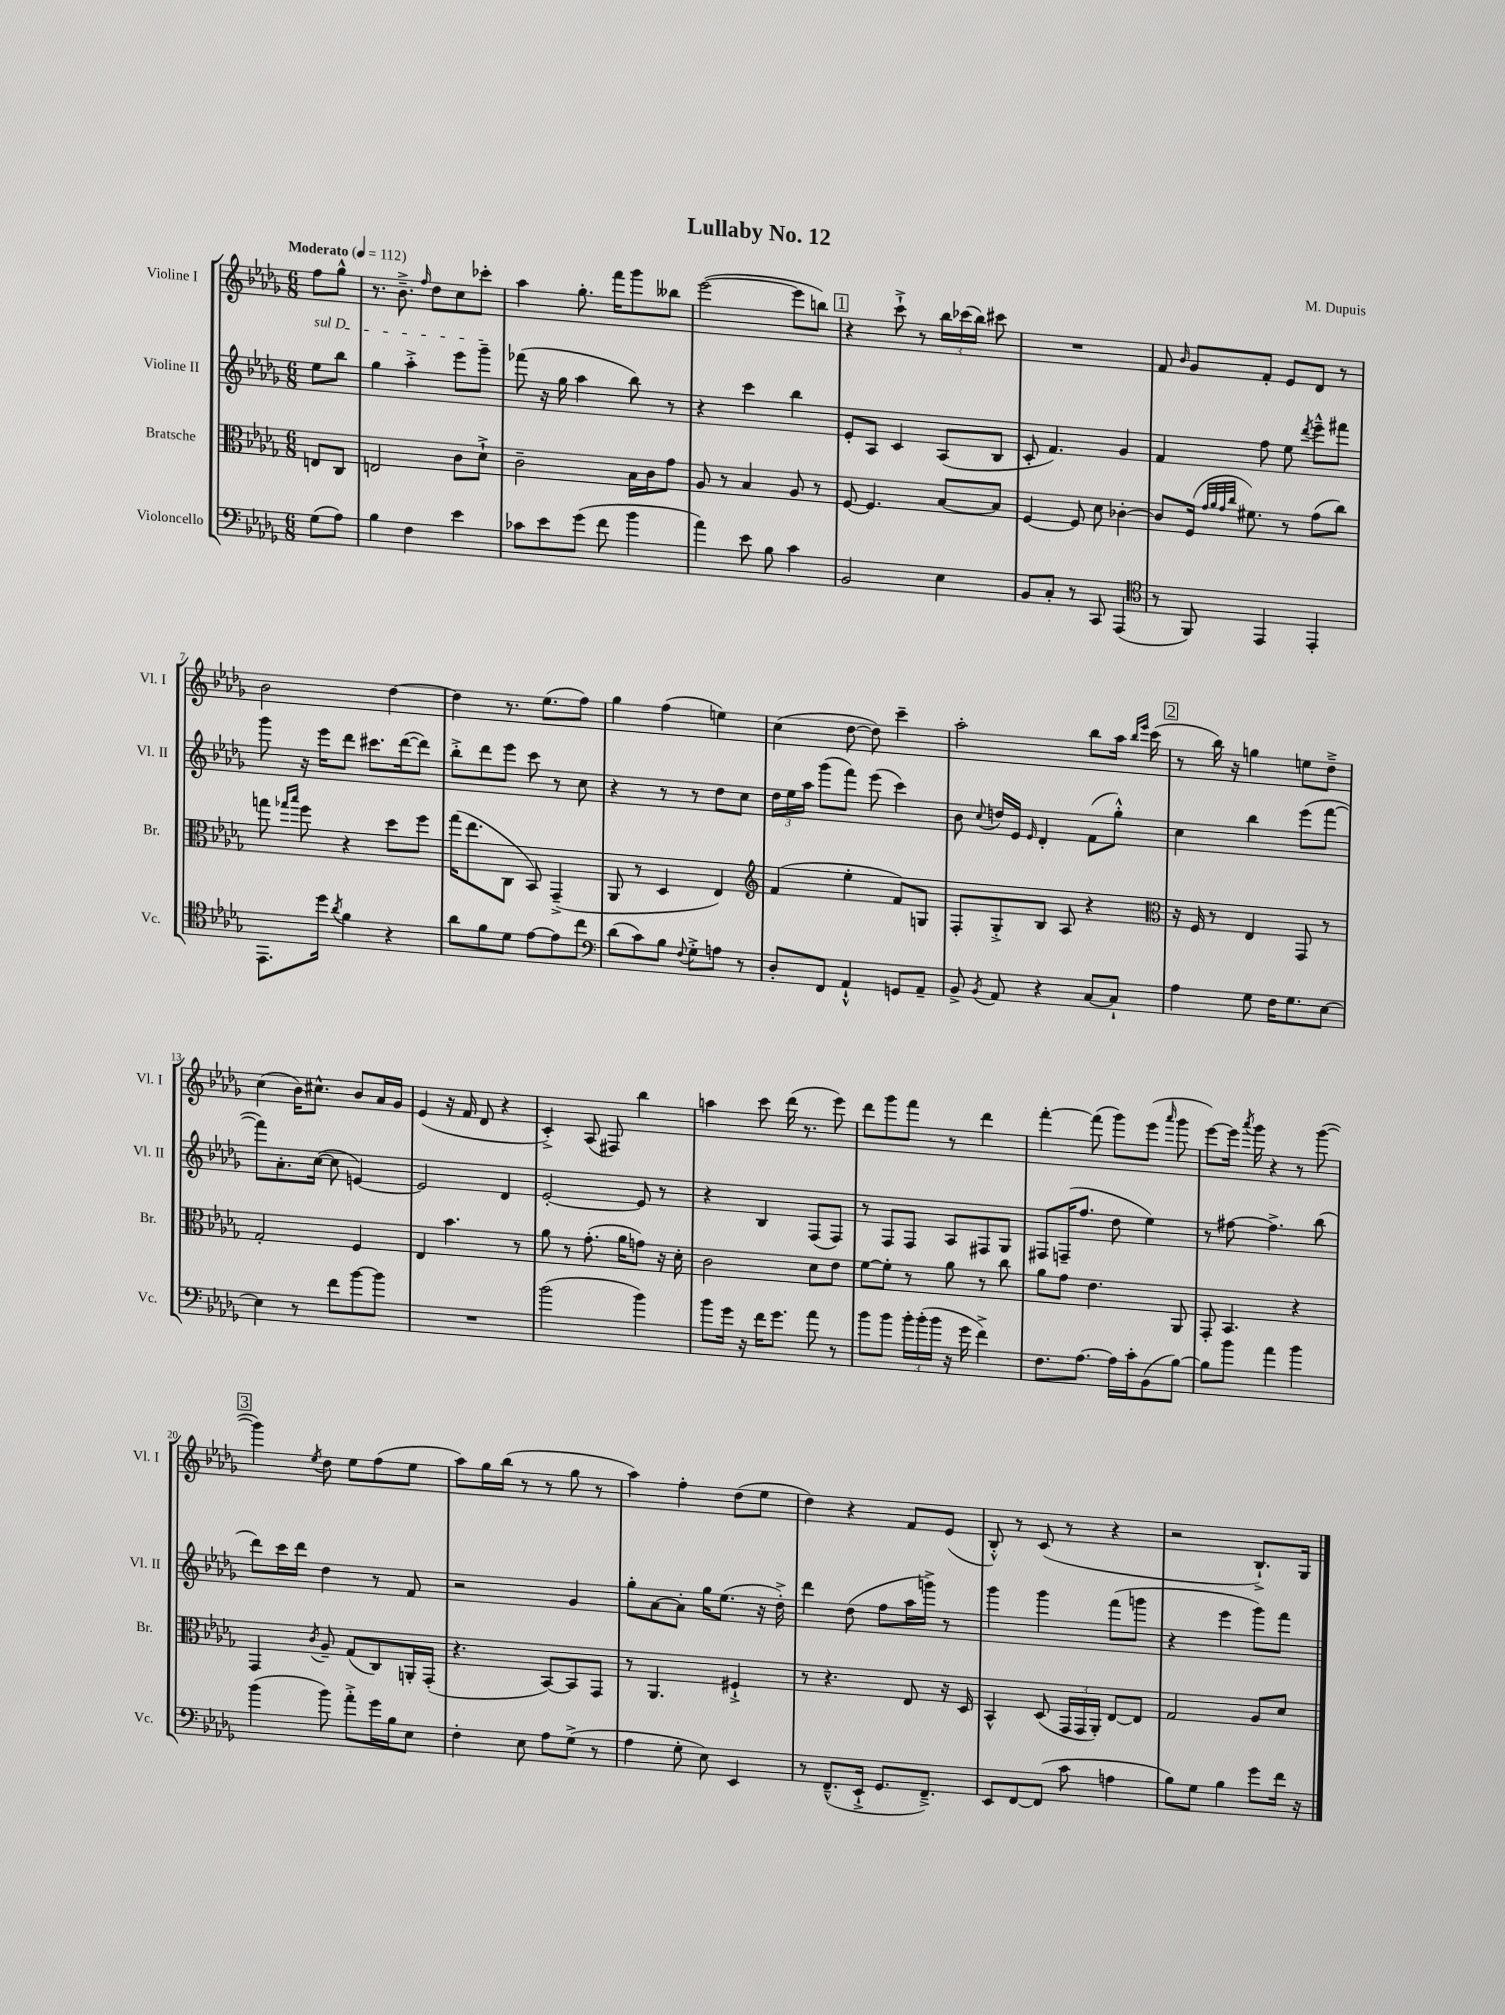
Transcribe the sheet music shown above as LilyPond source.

\header { title = "Lullaby No. 12" composer = "M. Dupuis" }
<<
\new StaffGroup <<
\new Staff = "s0" \with { instrumentName = "Violine I" shortInstrumentName = "Vl. I" } {
    \clef treble \key des \major \numericTimeSignature \time 6/8 \partial 4 \tempo "Moderato" 4 = 112
    \autoBeamOff f''8[ ges''8]-^ |
    r8. bes'8.---> \grace { f''16 } des''8[ c''8 ces'''8]-. |
    aes''4 ges''8.-. f'''16[ ges'''8 beses''8] |
    ees'''2~( ees'''8[ b''8]) |
    \mark \markup { \box "1" } r4 c'''8-!-> r8 \tuplet 3/2 { bes''16[ ces'''16( bes''16]) } cis'''8 |
    R2. |
    f'8 \grace { bes'16 } ges'8[ f'8]-. ees'8[ des'8] r8 |
    bes'2 des''4~ |
    des''4 r8. ees''8.[( f''8]) |
    ges''4 f''4( e''4) |
    c''4( des''8~ des''8) c'''4-- |
    aes''2-. bes''8[ aes''16] \grace { bes''16[ ees'''16] } c'''16( |
    \mark \markup { \box "2" } r8 bes''16) r16 g''4 e''8[ des''8]---> |
    c''4( bes'16[) cis''8.]-^ bes'8[ aes'16 ges'16] |
    ees'4( r16 f'16 des'8 r4 |
    c'4-.->) aes8( fis8) bes''4 |
    a''4 c'''8 des'''16( r8. ees'''8) |
    des'''8[ ges'''8 f'''8] r8 des'''4 |
    f'''4~-. f'''8( ges'''8[) ees'''8]( \grace { aes'''16 } ges'''8 |
    ees'''8[~) ees'''16] \acciaccatura { aes'''8 } ges'''16 r4 r8 ges'''8~( |
    \mark \markup { \box "3" } ges'''4) \acciaccatura { ees''8 } des''8 ees''8[ f''8( ees''8] |
    aes''8[) ges''16 bes''16]( r8 r8 ges''8 r8 |
    aes''4) f''4-. des''8[( ees''8] |
    des''4) r4 f'8[ ees'8]( |
    bes8-.-^) r8 c'8( r8 r4 |
    r2 bes8.[-!->) ges16] \bar "|." |
}
\new Staff = "s1" \with { instrumentName = "Violine II" shortInstrumentName = "Vl. II" } {
    \clef treble \key des \major \numericTimeSignature \time 6/8 \partial 4
    \autoBeamOff \once \override TextSpanner.bound-details.left.text = \markup { \italic "sul D" } ees''8[\startTextSpan bes''8] |
    ges''4 aes''4-.-> ees'''8[ ges'''8]--\stopTextSpan |
    fes'''8( r16 ges''16 aes''4 bes''8) r8 |
    r4 c'''4 bes''4 |
    \mark \markup { \box "1" } ees'8[-. aes8] c'4 aes8[( bes8] |
    c'8-. f'4.) ges'4 |
    f'4 f''8 ees''8 \acciaccatura { des'''8 } ees'''8[---^ fis'''8] |
    ges'''8 r16 ees'''16[ des'''8] cis'''8.[ des'''16~( des'''8]) |
    bes''8[-.-> des'''8 ees'''8] c'''8 r8 c''8 |
    r4 r8 r8 des''8[ c''8] |
    \tuplet 3/2 { des''16[ ees''16 aes''16] } ges'''8[( f'''8]) ees'''8( c'''4) |
    bes'8 \appoggiatura { c''8 } d''16[ ees'16] \grace { ees'16 } des'4-. f'8[( ges''8]-.-^) |
    \mark \markup { \box "2" } c''4 bes''4 ees'''8[( f'''8]~ |
    f'''8[) aes'8.-. c''16]~( c''8 e'4~) |
    e'2 des'4 |
    ees'2~-. ees'8 r8 |
    r4 bes4 f8[( f8]) |
    r8 f8[ f8] aes8[ fis8 ges8] |
    fis8[ f16--( f''8.] des''8 ees''4) |
    r8 fis''8~ fis''4.-> bes''8( |
    \mark \markup { \box "3" } des'''8[) c'''16 des'''16] des''4 r8 f'8 |
    r2 ges'4 |
    ges''8[-. aes'8~ aes'8]-. ges''16[ ees''8.]( r16 des''16-.->) |
    des'''4 des''8( f''8[ aes''16 g'''16]->) r8 |
    ges'''4 ges'''4 f'''8[( g'''8] |
    r4 ees'''4 ges'''8[) f'''8] \bar "|." |
}
\new Staff = "s2" \with { instrumentName = "Bratsche" shortInstrumentName = "Br." } {
    \clef alto \key des \major \numericTimeSignature \time 6/8 \partial 4
    \autoBeamOff e8[ c8] |
    e2 c'8[ des'8]-!-> |
    c'2-- bes16[ c'16 ges'8] |
    aes8 r8 bes4 aes8 r8 |
    \mark \markup { \box "1" } f8~ f4. bes8[~ bes8] |
    f4~ f8 des'8 ces'4~-. |
    ces'8[ f16]( \grace { ges'32[ aes'32 ges'32 c''32] } fis'8.) r8 ges'8[( c''8]) |
    g''8 \grace { ges''16[ bes''16] } f''8 r4 des''8[ f''8] |
    ges''16[( ees''8. c8] bes,8) ges,4--->( |
    aes,8 r8 des4 ees4) |
    \clef treble f'4( ees''4-. f'8[) g8] |
    f8[-. ges8-.-> bes8] aes8 r4 |
    \mark \markup { \box "2" } \clef alto r16 f16 r8 ees4 ges,8 r8 |
    ges2-. f4 |
    ees4 bes'4. r8 |
    aes'8 r8 ges'8.-.( aes'16[ g'8]) r16 des'16-. |
    c'2 des'8[ ees'8] |
    f'8[~ f'8]-. r8 aes'8 r8 c''8 |
    aes'8[ ges'8] ees'4. aes,8 |
    ges,8-. bes,4. r4 |
    \mark \markup { \box "3" } ges,4 \acciaccatura { c'8 } aes8-- ges8[( c8) a,16-. ges,16]-.( |
    r4. bes,8[~) bes,8 ges,8] |
    r8 aes,4. fis4-!-> |
    r8 r4. ees8 r16 des16 |
    bes,4-^ des8( \tuplet 3/2 { ges,16[ ges,16 aes,16]-.) } ees8[~ ees8] |
    ges2 aes8[ des'8] \bar "|." |
}
\new Staff = "s3" \with { instrumentName = "Violoncello" shortInstrumentName = "Vc." } {
    \clef bass \key des \major \numericTimeSignature \time 6/8 \partial 4
    \autoBeamOff ges8[( aes8]) |
    bes4 f4 ees'4 |
    ces'8[ ees'8 ges'8]( f'8 bes'4 |
    aes'4) ees'8 bes8 c'4 |
    \mark \markup { \box "1" } bes,2 ees4 |
    bes,8[ c8]-. r8 c,8 aes,,4( |
    \clef tenor r8 f,8) ees,4 ees,4-. |
    ees,8.[ des''16] \acciaccatura { aes'8 } f'4 r4 |
    aes'8[ f'8 des'8] ees'8[~ ees'8 c''8] |
    \clef bass des'8[( c'8) bes8] \appoggiatura { f8 } ges8[-.-> a8] r8 |
    des8[-. f,8] aes,4-!-^ g,8[ aes,8]-- |
    bes,8-> \acciaccatura { bes,8 } aes,8 r4 c8[~ c8]-! |
    \mark \markup { \box "2" } aes4 ges8 f16[ ges8. ees8]~ |
    ees4 r8 f'8[ bes'8~ bes'8] |
    R2. |
    bes'2( bes'4) |
    bes'8[ ges'16] r16 f'16[ ges'8.] aes'8 r8 |
    bes'8[ bes'8] \tuplet 3/2 { bes'16[-. bes'16-.( bes'16] } r16 ges'16 f'4->) |
    f8.[ aes8.]~ aes16[ c'16-. bes,8( bes8]~) |
    bes8[ bes'8] aes'4 bes'4 |
    \mark \markup { \box "3" } bes'4( bes'8) aes'8[-.-> ges'16 bes16 ees8] |
    f4-. ees8 aes8[ ges8]->( r8 |
    aes4 ges8-. ees8) ees,4 |
    r8 f,8.[---^( ees,16]-!-> ges,8.[ f,8.]--->) |
    ees,8[ f,8~ f,8]( c'8 a4 |
    bes8[) ges8] bes4 ges'8[ f'16] r16 \bar "|." |
}
>>
>>
